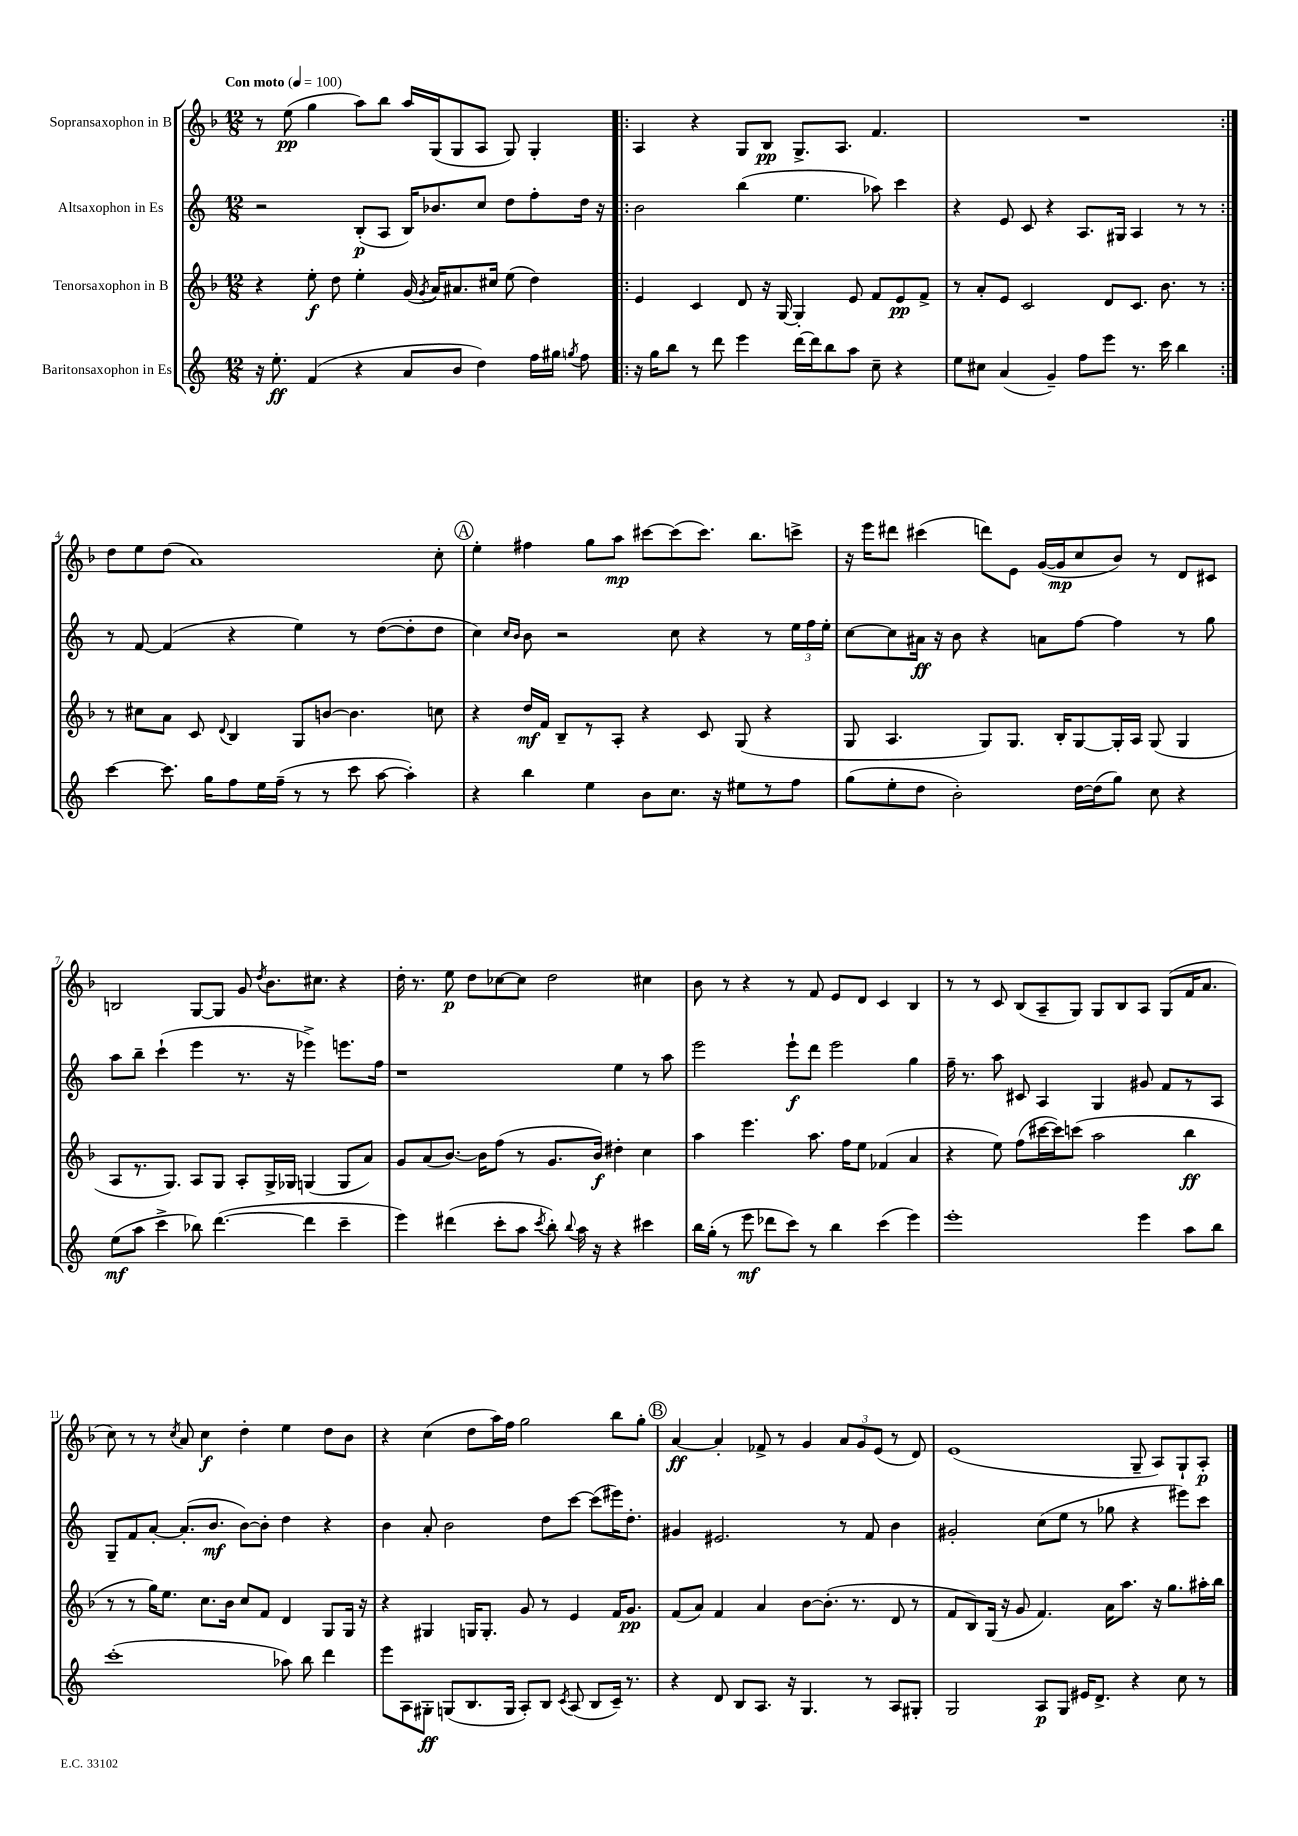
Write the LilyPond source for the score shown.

<<
\new StaffGroup <<
\new Staff = "s0" \with { instrumentName = "Sopransaxophon in B" } {
    \clef treble \key f \major \numericTimeSignature \time 12/8 \tempo "Con moto" 4 = 100
    \autoBeamOff r8 e''8\pp( g''4 a''8[) bes''8] a''16[ g16( g8 a8] g8) g4-. |
    \repeat volta 2 { a4 r4 g8[ bes8]\pp g8.[-> a8.] f'4. |
    R1. | }
    d''8[ e''8 d''8]( a'1) c''8-. |
    \mark \markup { \circle "A" } e''4-. fis''4 g''8[ a''8]\mp cis'''8[~ cis'''8( cis'''8.]) bes''8.[ c'''8]-> |
    r16 e'''16[ dis'''8] cis'''4( d'''8[) e'8] g'16[~( g'16\mp c''8 bes'8]) r8 d'8[ cis'8] |
    b2 g8[~ g8] g'8 \acciaccatura { d''8 } bes'8.[ cis''8.] r4 |
    d''16-. r8. e''8\p d''8[ ces''8~ ces''8] d''2 cis''4 |
    bes'8 r8 r4 r8 f'8 e'8[ d'8] c'4 bes4 |
    r8 r8 c'8 bes8[( a8-- g8]) g8[ bes8 a8] g8[( f'16 a'8.] |
    c''8) r8 r8 \acciaccatura { c''8 } a'8 c''4\f d''4-. e''4 d''8[ bes'8] |
    r4 c''4( d''8[ a''16) f''16] g''2 bes''8[ g''8]-. |
    \mark \markup { \circle "B" } a'4~\ff a'4-. fes'8-> r8 g'4 \tuplet 3/2 { a'8[ g'8 e'8]( } r8 d'8) |
    e'1( g8-- a8[) g8-! a8]-.\p \bar "|." |
}
\new Staff = "s1" \with { instrumentName = "Altsaxophon in Es" } {
    \clef treble \key c \major \numericTimeSignature \time 12/8
    \autoBeamOff r2 b8[-.\p( a8] b16[) bes'8. c''8] d''8[ f''8-. d''16] r16 |
    \repeat volta 2 { b'2 b''4( e''4. aes''8) c'''4 |
    r4 e'8 c'8 r4 a8.[ gis16] a4 r8 r8 | }
    r8 f'8~ f'4( r4 e''4) r8 d''8[~( d''8-. d''8] |
    \mark \markup { \circle "A" } c''4) \grace { c''16[ b'16] } b'8 r2 c''8 r4 r8 \tuplet 3/2 { e''16[ f''16 e''16]-. } |
    c''8[~ c''8 ais'16]\ff r16 b'8 r4 a'8[ f''8]~ f''4 r8 g''8 |
    a''8[ b''8]-- c'''4-!( e'''4 r8. r16 ees'''4->) e'''8.[ f''16] |
    r1 e''4 r8 a''8 |
    e'''2 e'''8[-!\f d'''8] e'''2 g''4 |
    f''16-- r8. a''8 cis'8 a4 g4 gis'8 f'8[ r8 a8] |
    g8[-- f'8 a'8]~-. a'8.[-.( b'8.]\mf b'8[~) b'8]-. d''4 r4 |
    b'4 a'8-. b'2 d''8[ c'''8]~ c'''8[( eis'''16) d''8.]-. |
    \mark \markup { \circle "B" } gis'4 eis'2. r8 f'8 b'4 |
    gis'2-. c''8[( e''8] r8 ges''8 r4 eis'''8[) c'''8] \bar "|." |
}
\new Staff = "s2" \with { instrumentName = "Tenorsaxophon in B" } {
    \clef treble \key f \major \numericTimeSignature \time 12/8
    \autoBeamOff r4 e''8-.\f d''8 e''4-. g'16( \acciaccatura { g'8 } a'16[) ais'8. cis''16] e''8( d''4) |
    \repeat volta 2 { e'4 c'4 d'8 r16 g16~ g4-. e'8 f'8[ e'8\pp f'8]-> |
    r8 a'8[-. e'8] c'2 d'8[ c'8.] bes'8. r8 | }
    r8 cis''8[ a'8] c'8 \appoggiatura { d'8 } bes4 g8[ b'8]~ b'4. c''8 |
    \mark \markup { \circle "A" } r4 d''16[\mf f'16] bes8[-- r8 a8]-. r4 c'8 g8( r4 |
    g8 a4. g8[) g8.] bes16[-. g8~ g16-. a16] g8( g4 |
    a8[ r8. g8.]) a8[ g8] a8[-. g16-> ges16] g4( g8[ a'8]) |
    g'8[ a'8( bes'8.]~) bes'16[ f''8]( r8 g'8.[ bes'16]\f) dis''4-. c''4 |
    a''4 e'''4. a''8. f''16[ e''8] fes'4( a'4 |
    r4 e''8) f''8[( cis'''16~ cis'''16) c'''8]( a''2 bes''4\ff |
    r8 r8 g''16[) e''8.] c''8.[ bes'16] c''8[ f'8] d'4 g8[ g16] r16 |
    r4 gis4 g16[ g8.]-. g'8 r8 e'4 f'16[ g'8.]\pp |
    \mark \markup { \circle "B" } f'8[( a'8]) f'4 a'4 bes'8[~ bes'8.]-.( r8. d'8 r8 |
    f'8[ bes8) g16]( r16 g'8 f'4.) a'16[ a''8.] r16 g''8.[ ais''16-. bes''16] \bar "|." |
}
\new Staff = "s3" \with { instrumentName = "Baritonsaxophon in Es" } {
    \clef treble \key c \major \numericTimeSignature \time 12/8
    \autoBeamOff r16 e''8.-.\ff f'4( r4 a'8[ b'8] d''4) f''16[ gis''16] \acciaccatura { g''8 } f''8 |
    \repeat volta 2 { r16 g''16[ b''8] r8 d'''8 e'''4 d'''16[~ d'''16 b''8 a''8] c''8-- r4 |
    e''8[ cis''8] a'4( g'4--) f''8[ e'''8] r8. c'''16 b''4 | }
    c'''4~ c'''8. g''16[ f''8 e''16 f''16]--( r8 r8 c'''8 a''8~ a''4-.) |
    \mark \markup { \circle "A" } r4 b''4 e''4 b'8[ c''8.] r16 eis''8[ r8 f''8] |
    g''8[( e''8-. d''8] b'2-.) d''16[~ d''16( g''8]) c''8 r4 |
    e''8[\mf( a''8] c'''4-> bes''8) d'''4.~( d'''4 c'''4-- |
    e'''4) dis'''4( c'''8[-. a''8] \acciaccatura { c'''8 } b''8-.) \appoggiatura { b''8 } a''16 r16 r4 cis'''4 |
    b''16[ g''16]-.( r8 e'''8\mf des'''8[ c'''8]) r8 b''4 c'''4( e'''4) |
    e'''1-. e'''4 a''8[ b''8] |
    c'''1-.( aes''8) b''8 d'''4 |
    e'''8[ a8 gis8]-.\ff g8[( b8. g16] a8[-.) b8] \acciaccatura { c'8 } a8( b8[ c'16]--) r8. |
    \mark \markup { \circle "B" } r4 d'8 b8[ a8.] r16 g4. r8 a8[ gis8]-. |
    g2 a8[\p g8] eis'16[ d'8.]-> r4 c''8 r8 \bar "|." |
}
>>
>>
